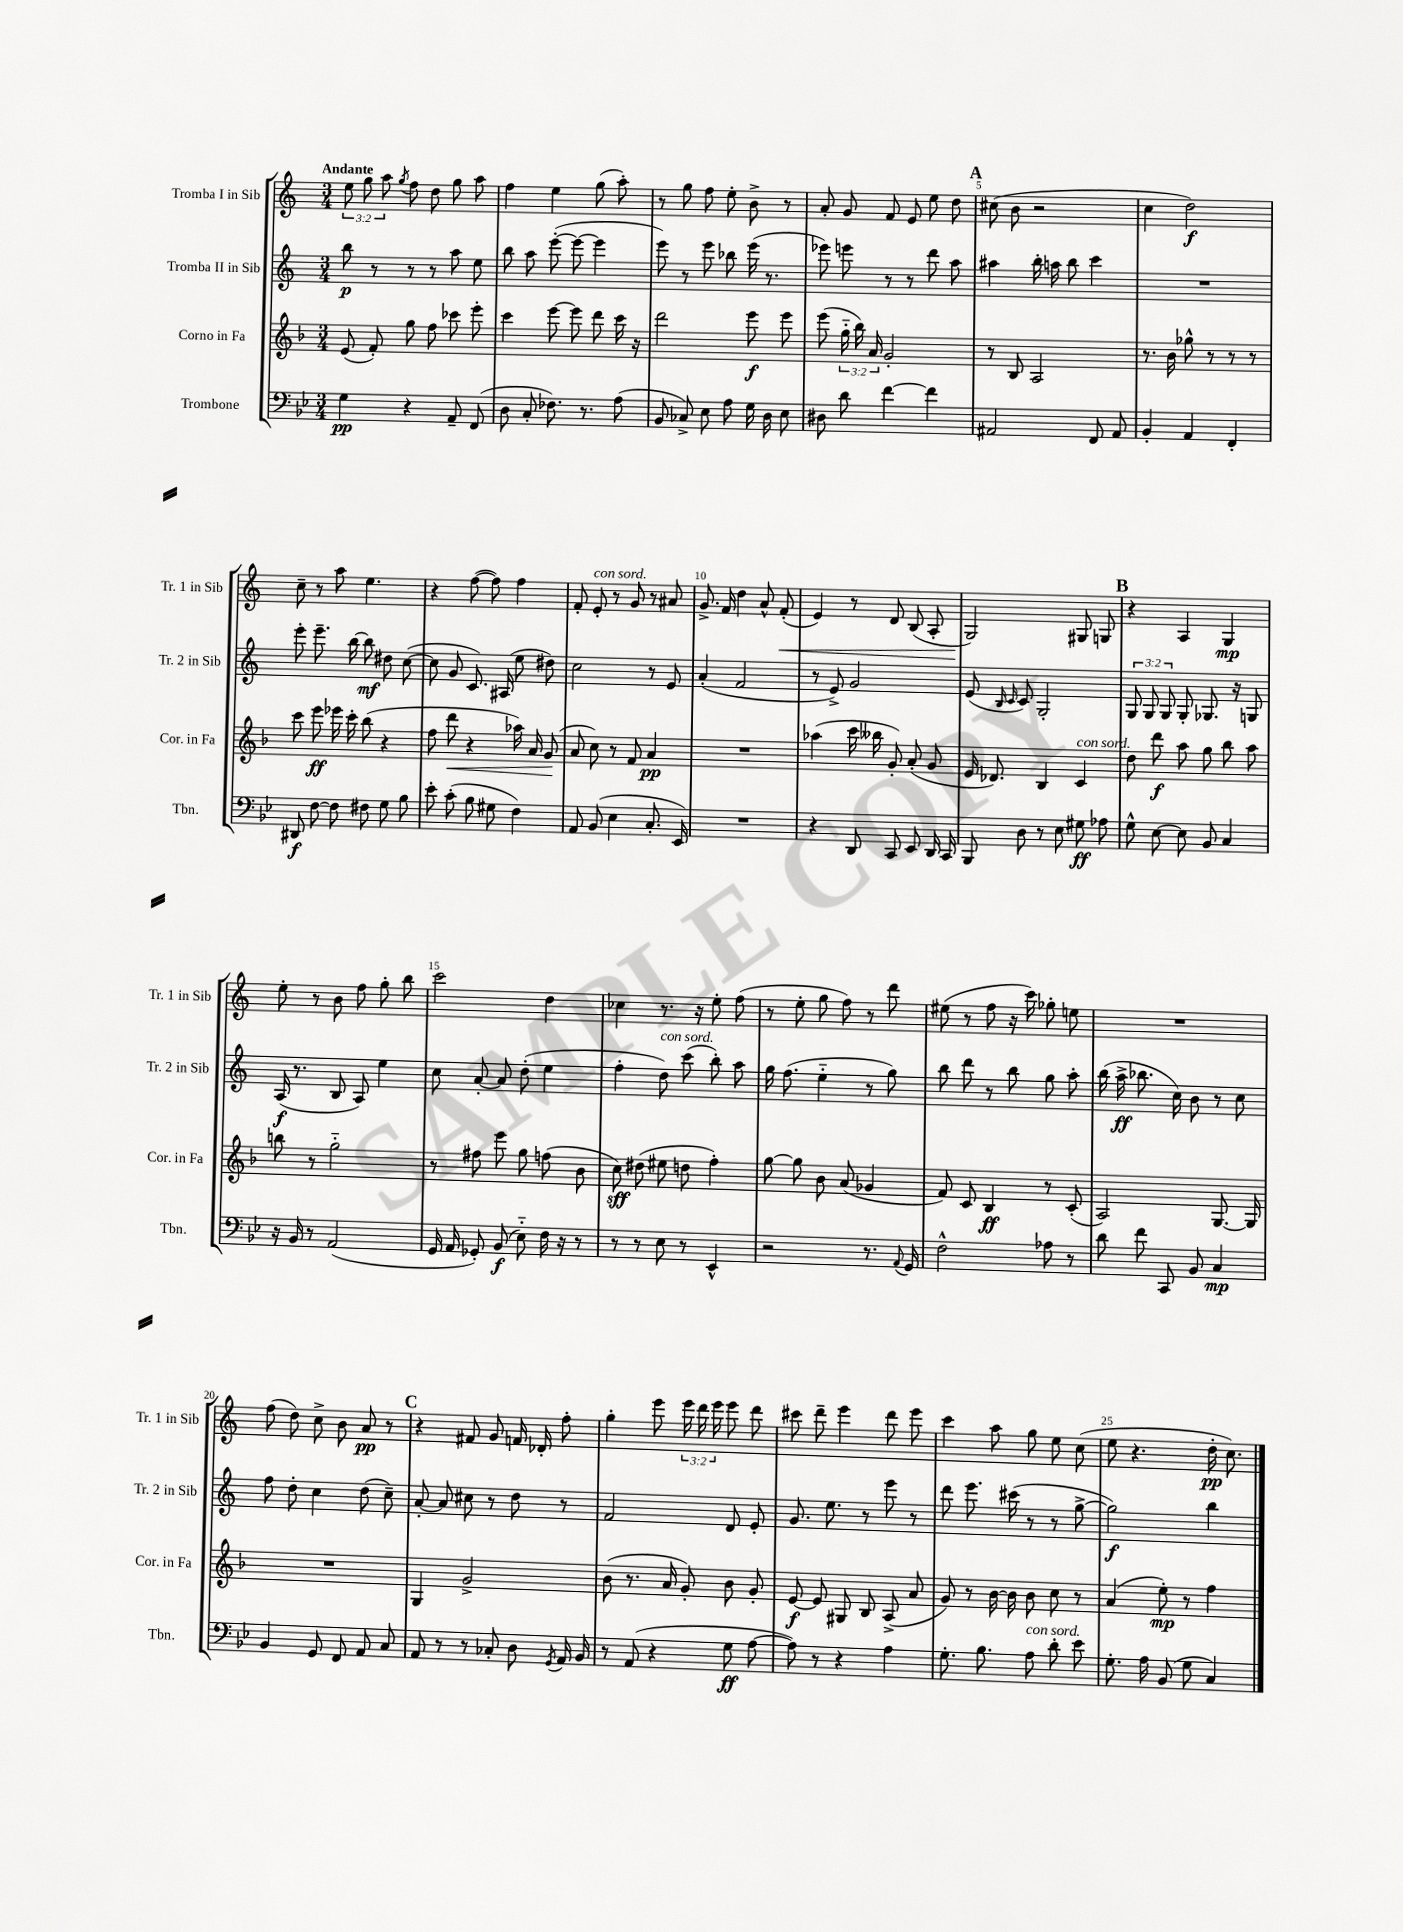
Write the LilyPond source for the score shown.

<<
\new StaffGroup <<
\new Staff = "s0" \with { instrumentName = "Tromba I in Sib" shortInstrumentName = "Tr. 1 in Sib" } {
    \clef treble \key c \major \numericTimeSignature \time 3/4 \override Staff.TupletNumber.text = #tuplet-number::calc-fraction-text \tempo "Andante"
    \autoBeamOff \tuplet 3/2 { e''8 g''8 a''8 } \acciaccatura { g''8 } f''8 d''8 g''8 a''8 |
    f''4 e''4 g''8( a''8-.) |
    r8 g''8 f''8 e''8-. b'8-> r8 |
    a'8-. g'8 f'8 e'8 e''8 d''8 |
    \mark \markup { \bold "A" } cis''8( b'8 r2 |
    c''4 d''2\f) |
    c''8-- r8 a''8 e''4. |
    r4 f''8~( f''8) f''4 |
    f'8-. e'8-.^\markup { \italic "con sord." } r8 g'8 r8 ais'8 |
    g'8.-> f'16 d''4 a'8-^ f'8-.\<( |
    e'4) r8 d'8 b8( a8-. |
    g2\!) gis8 g8 |
    \mark \markup { \bold "B" } r4 a4 g4\mp |
    e''8-. r8 b'8 f''8 g''8-. b''8 |
    c'''2 d''4 |
    ces''4 r8. r16 e''8-. f''8( |
    r8 e''8-. g''8 f''8) r8 d'''8 |
    eis''8( r8 f''8 r16 c'''16) ges''8-. e''8 |
    R2. |
    f''8( d''8) c''8-> b'8 a'8\pp r8 |
    \mark \markup { \bold "C" } r4 fis'8 g'8 f'16 des'16-. f''8-. |
    g''4-. e'''8 \tuplet 3/2 { e'''16 d'''16 e'''16 } e'''8 d'''8 |
    cis'''8 d'''8-- e'''4 d'''8 e'''8 |
    c'''4 a''8 g''8 e''8 c''8( |
    e''8 r4. d''16-.\pp c''8.) \bar "|." |
}
\new Staff = "s1" \with { instrumentName = "Tromba II in Sib" shortInstrumentName = "Tr. 2 in Sib" } {
    \clef treble \key c \major \numericTimeSignature \time 3/4 \override Staff.TupletNumber.text = #tuplet-number::calc-fraction-text
    \autoBeamOff b''8\p r8 r8 r8 a''8 e''8 |
    b''8 a''8 e'''8~-.( e'''8~ e'''4 |
    e'''8) r8 e'''8 bes''8 e'''16( r8. |
    ees'''8) e'''8 r8 r8 d'''8 a''8 |
    \mark \markup { \bold "A" } ais''4 b''16-. a''16 b''8 c'''4 |
    R2. |
    e'''8-. e'''8.-- b''16~ b''8\mf dis''8 c''8~( |
    c''8 g'8 c'8.) ais16( e''8 dis''8) |
    c''2 r8 e'8 |
    a'4-.( f'2 |
    r8 e'8->) g'2 |
    e'8( \grace { b16 c'16 } c'8) g2-. |
    \mark \markup { \bold "B" } \tuplet 3/2 { g8 g8 g8 } g8-. ges8. r16 g8 |
    a16\f( r8. b8 a8) e''4 |
    c''8 a'8~-. a'8 d''8-.( e''4 |
    f''4-. d''8^\markup { \italic "con sord." }) c'''8( b''8-.) a''8 |
    g''16 f''8.( e''4-_ r8 g''8) |
    b''8 d'''8 r8 b''8 g''8 a''8-. |
    b''16( a''16->\ff bes''8. c''16) b'8 r8 c''8 |
    f''8 d''8-. c''4 d''8( c''8--) |
    \mark \markup { \bold "C" } a'8~-. a'8 cis''8 r8 d''8 r8 |
    f'2 d'8 e'8-. |
    g'8. e''8. r8 e'''8 r8 |
    d'''8 e'''8. cis'''16( r8 r8 g''8~-> |
    g''2\f) b''4 \bar "|." |
}
\new Staff = "s2" \with { instrumentName = "Corno in Fa" shortInstrumentName = "Cor. in Fa" } {
    \clef treble \key f \major \numericTimeSignature \time 3/4 \override Staff.TupletNumber.text = #tuplet-number::calc-fraction-text
    \autoBeamOff e'8( f'8-.) g''8 f''8 ces'''8 e'''8-. |
    c'''4 e'''8~ e'''8 d'''8 c'''16 r16 |
    d'''2 e'''8\f e'''8 |
    e'''8( \tuplet 3/2 { g''16-_ bes''16) a'16 } g'2-. |
    \mark \markup { \bold "A" } r8 bes8 a2 |
    r8. bes'16 ges''8-^ r8 r8 r8 |
    c'''8 e'''8\ff ees'''16 c'''16-. bes''8( r4 |
    f''8 d'''8\< r4 aes''16) a'16 g'8\!( |
    a'8 c''8) r8 f'8 a'4\pp |
    R2. |
    aes''4( c'''16 beses''16 g'8-.) a'8-.( g'8 |
    e'16 des'8.) bes4 c'4^\markup { \italic "con sord." } |
    \mark \markup { \bold "B" } d''8 d'''8\f a''8 g''8 bes''8 a''8 |
    b''8 r8 g''2-_ |
    r8 fis''8 e'''8 g''8 f''8( bes'8 |
    c''8\sff) dis''8( eis''8 d''8 f''4-.) |
    g''8~ g''8 bes'8 a'8( ges'4 |
    f'8) c'8 bes4\ff r8 c'8-.( |
    a2) g8.~ g16 |
    R2. |
    \mark \markup { \bold "C" } g4 g'2-> |
    bes'8( r8. a'16 g'8-.) bes'8 g'8-. |
    e'8~\f e'8 gis8 bes8 a8->( a'8 |
    g'8) r8 bes'16~ bes'16 bes'8 c''8 r8 |
    a'4( e''8-.\mp) r8 f''4 \bar "|." |
}
\new Staff = "s3" \with { instrumentName = "Trombone" shortInstrumentName = "Tbn." } {
    \clef bass \key bes \major \numericTimeSignature \time 3/4
    \autoBeamOff g4\pp r4 a,8-- f,8( |
    d8 c8-. fes8.) r8. a8( |
    bes,8 ces8->) ees8 a8 g16 d16 ees8 |
    dis8 d'8 f'4~ f'4 |
    \mark \markup { \bold "A" } ais,2 f,8 ais,8 |
    bes,4-. a,4 f,4-. |
    dis,8\f f8~ f8 fis8 g8 bes8 |
    ees'8-. c'8-.( bes8 gis8 f4) |
    a,8 bes,8( ees4 c8.-. ees,16) |
    R2. |
    r4 d,8 c,8 ees,8 d,16 c,16 |
    bes,,8 d8 r8 ees8 gis8\ff aes8 |
    \mark \markup { \bold "B" } g8-^ ees8~ ees8 bes,8 c4 |
    r16 bes,16 r8 a,2( |
    g,16 a,16 ges,8-.) bes,8\f( ees8-_) f16 r16 r8 |
    r8 r8 ees8 r8 ees,4-^ |
    r2 r8. \appoggiatura { a,8 } g,16 |
    f2-^ aes8 r8 |
    d'8 f'8 c,8 bes,8 c4\mp |
    bes,4 g,8 f,8 a,8 c8 |
    \mark \markup { \bold "C" } a,8 r8 r8 ces8-. d8 \acciaccatura { g,8 } a,16 bes,16 |
    r8 a,8( r4 g8\ff a8~ |
    a8) r8 r4 a4 |
    g8.-. bes8. a8^\markup { \italic "con sord." } d'8-. ees'8 |
    g8.-. a16 bes,8( g8 c4) \bar "|." |
}
>>
>>
\layout { \context { \Score \override BarNumber.break-visibility = ##(#f #t #t) barNumberVisibility = #(every-nth-bar-number-visible 5) } }
